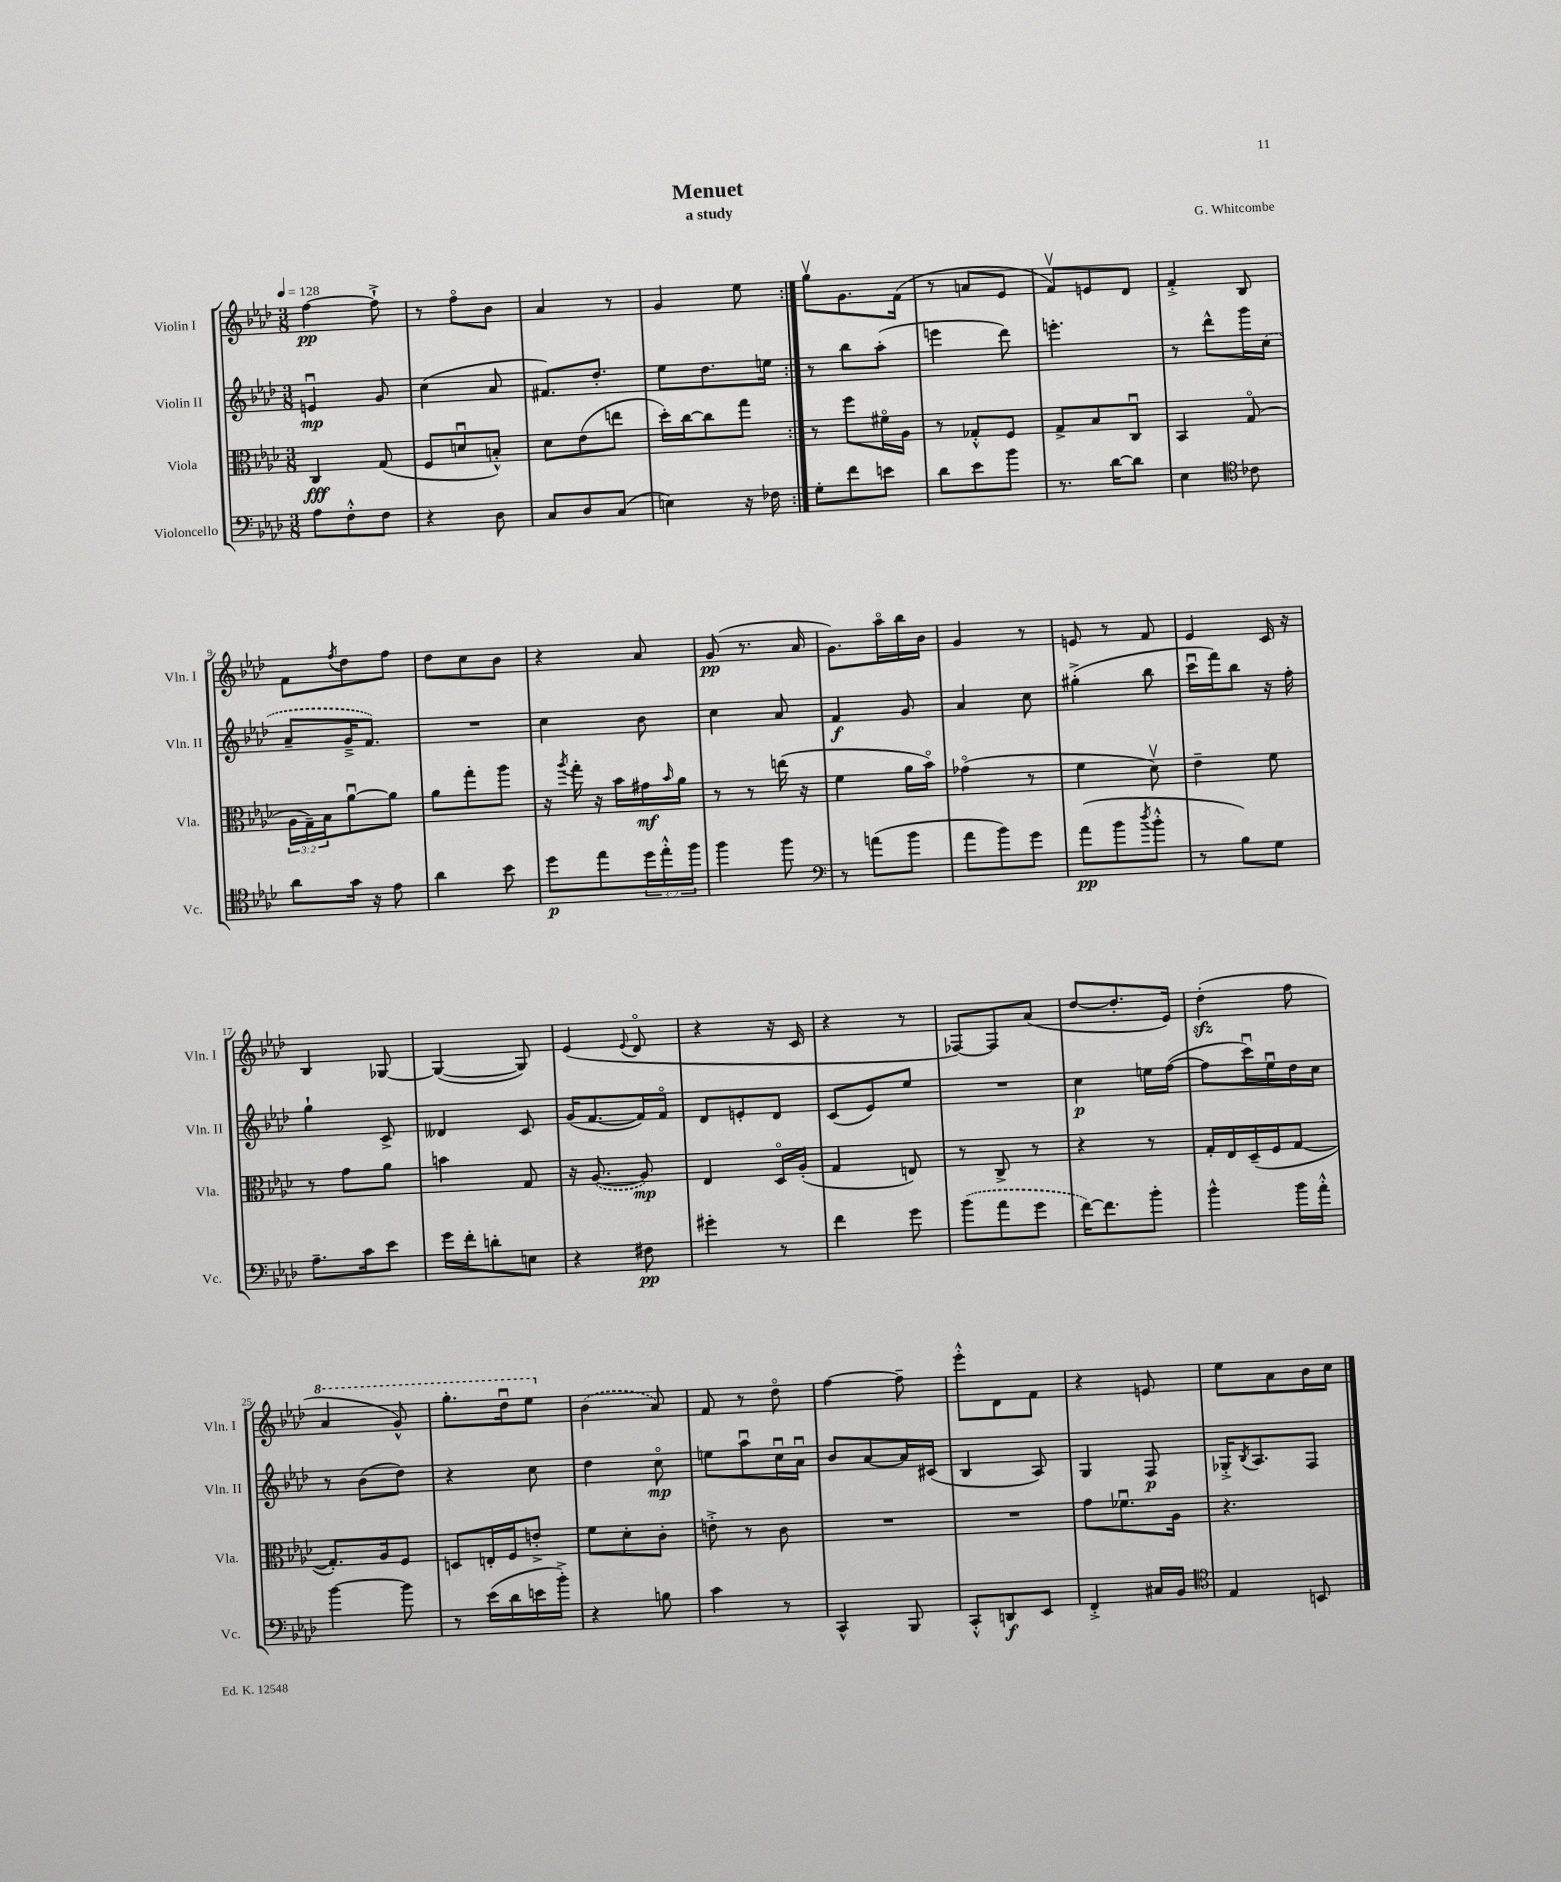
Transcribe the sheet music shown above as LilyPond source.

\header { title = "Menuet" composer = "G. Whitcombe" subtitle = "a study" }
<<
\new StaffGroup <<
\new Staff = "s0" \with { instrumentName = "Violin I" shortInstrumentName = "Vln. I" } {
    \clef treble \key aes \major \numericTimeSignature \time 3/8 \tempo 4 = 128
    \repeat volta 2 { f''4~\pp f''8-!-> |
    r8 f''8\flageolet bes'8 |
    aes'4 r8 |
    g'4 ees''8 | }
    g''8\upbow g'8. f'16( |
    r8 a'8 ees'8 |
    f'8\upbow) e'8 des'8 |
    f'4-.-> bes8 |
    f'8 \acciaccatura { f''8 } des''8 f''8 |
    des''8 c''8 bes'8 |
    r4 aes'8 |
    g'8\pp( r8. aes'16 |
    g'8.) aes''16\flageolet bes''16 bes'16 |
    g'4 r8 |
    e'8 r8 f'8 |
    ees'4 c'16 r16 |
    bes4 ges8~ |
    ges4~( ges8) |
    ees'4( \appoggiatura { ees'8 } des'8\flageolet |
    r4 r16 c'16 |
    r4 r8 |
    fes8~) fes8 aes'8( |
    des''8~ des''8.-. ees'16) |
    des''4-.\sfz( f''8 |
    \ottava #1 aes''4 g''8-^) |
    g'''8.-. des'''16\downbow ees'''8 \ottava #0 |
    \once \slurDashed bes'4( aes'8) |
    f'8 r8 des''8\flageolet |
    f''4~ f''8-- |
    ees'''8-.-^ des'8 f'8 |
    r4 e'8 |
    ees''8 aes'8 bes'16 c''16 \bar "|." |
}
\new Staff = "s1" \with { instrumentName = "Violin II" shortInstrumentName = "Vln. II" } {
    \clef treble \key aes \major \numericTimeSignature \time 3/8
    \repeat volta 2 { e'4\downbow\mp g'8 |
    c''4( aes'8 |
    fis'8.) des''8.-. |
    ees''8 des''8. e''16 | }
    r8 bes''8 aes''8-.( |
    e'''4 des'''8) |
    e'''4.-. |
    r8 des'''8-^ g'''16 \once \slurDashed c''16( |
    aes'8-- g'16---> f'8.) |
    R4. |
    c''4 bes'8 |
    c''4 aes'8 |
    f'4\f g'8 |
    aes'4 c''8 |
    gis''4-.->( bes''8 |
    c'''16\downbow f'''16) bes''8 r16 f''16-. |
    g''4-! c'8-> |
    deses'4 c'8 |
    g'16( f'8.~ f'16) f'16\flageolet |
    des'8 e'8-. des'8 |
    c'8( ees'8) ees''8 |
    R4. |
    c''4\p e''16 f''16~( |
    f''8 c'''16\downbow) ees''16\downbow des''16 c''16 |
    r8 bes'8( des''8) |
    r4 c''8 |
    des''4 c''8\flageolet\mp |
    e''8 aes''8\downbow c''16\downbow aes'16\downbow |
    bes'8 aes'8~ aes'16 cis'16( |
    bes4 aes8) |
    g4 f8\p |
    ges16-.-> \acciaccatura { bes8 } aes8. f8 \bar "|." |
}
\new Staff = "s2" \with { instrumentName = "Viola" shortInstrumentName = "Vla." } {
    \clef alto \key aes \major \numericTimeSignature \time 3/8 \override Staff.TupletNumber.text = #tuplet-number::calc-fraction-text
    \repeat volta 2 { c4\fff g8( |
    f8 d'8\downbow b8-.-^) |
    des'8 ees'8( e''8 |
    des''16-.) c''16~ c''8 g''8 | }
    r8 f''8 fis'16\flageolet aes16 |
    r8 ges8-.-^ f8 |
    g8-> bes8 c8\downbow |
    bes,4 g8\flageolet( |
    \tuplet 3/2 { aes16 g16--) bes16 } aes'8~\downbow aes'8 |
    aes'8 g''8-. aes''8 |
    r16 \acciaccatura { aes''8 } g''16-. r16 bes'16 gis'16\mf \grace { bes'16 } aes'16 |
    r8 r8 e''16( r16 |
    f'4 aes'16 bes'16\flageolet) |
    ges'4\flageolet( r8 |
    f'4 des'8\upbow) |
    ees'4-- f'8 |
    r8 g'8 aes'8 |
    b'4 g8 |
    r16 \once \slurDashed aes8.~( aes8\mp) |
    ees4 des16\flageolet aes16-.( |
    g4 e8) |
    r8 c8-> r8 |
    r4 r8 |
    g16-. ees16 des16--( f16 g8~ |
    g8.-.) aes16 f8 |
    d8 e16-. f16 e'8-.-> |
    f'8 des'8-. c'8-. |
    e'8-.-> r8 c'8 |
    R4. |
    R4. |
    g'8 fes'8.\downbow aes16 |
    r4. \bar "|." |
}
\new Staff = "s3" \with { instrumentName = "Violoncello" shortInstrumentName = "Vc." } {
    \clef bass \key aes \major \numericTimeSignature \time 3/8 \override Staff.TupletNumber.text = #tuplet-number::calc-fraction-text
    \repeat volta 2 { aes8 f8-.-^ f8 |
    r4 des8 |
    c8 des8 c8( |
    e4) r16 fes16 | }
    g8-. f'8 e'8 |
    des'8 ees'8 bes'8 |
    r8. des'16~ des'8 |
    ees4 \clef tenor ces'8 |
    aes'8 g'16 r16 ees'8 |
    aes'4 bes'8 |
    des''8\p ees''8 \tuplet 3/2 { des''16 ees''16-.-^ f''16 } |
    f''4 f''8 |
    \clef bass r8 a'8( bes'8 |
    aes'8 bes'8) g'8 |
    aes'8\pp( bes'8 \acciaccatura { des''8 } bes'8-.-^ |
    r8 bes8) g8 |
    aes8.-- c'16 ees'8 |
    g'16 f'16-. d'8-. e8 |
    r4 fis8\pp |
    gis'4-. r8 |
    f'4 g'8 |
    \once \slurDashed bes'8( aes'8 g'8 |
    f'16~) f'8. bes'8-. |
    bes'4-^ bes'16 aes'16-.-^ |
    bes'4~ bes'8 |
    r8 ees'16( des'16 e'16 bes'16-.->) |
    r4 b8 |
    c'4 r8 |
    c,4-^ bes,,8 |
    c,8-.-^ d,8\f ees,8 |
    f,4-.-> cis16 bes,16 |
    \clef tenor ees4 b,8 \bar "|." |
}
>>
>>
